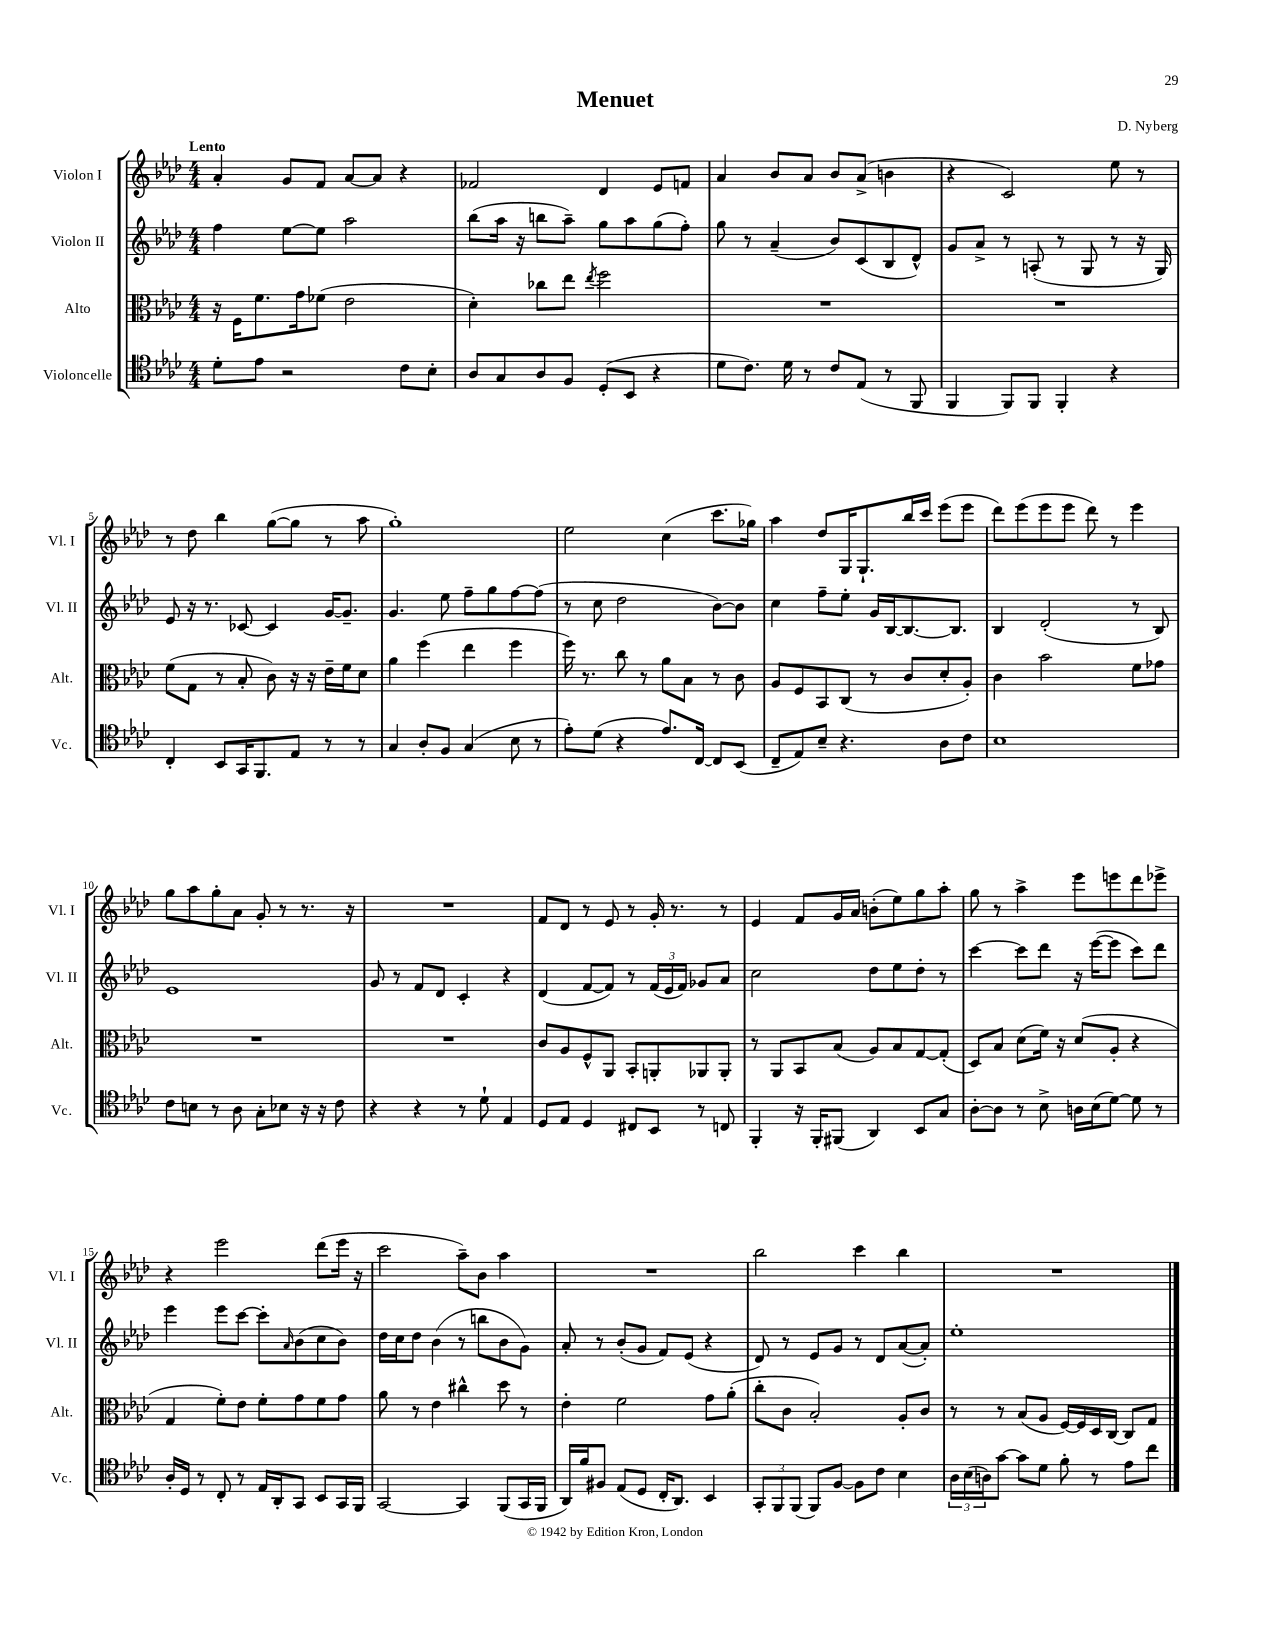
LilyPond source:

\header { title = "Menuet" composer = "D. Nyberg" }
<<
\new StaffGroup <<
\new Staff = "s0" \with { instrumentName = "Violon I" shortInstrumentName = "Vl. I" } {
    \clef treble \key aes \major \numericTimeSignature \time 4/4 \tempo "Lento"
    aes'4-. g'8 f'8 aes'8~ aes'8 r4 |
    fes'2 des'4 ees'8 f'8 |
    aes'4 bes'8 aes'8 bes'8 aes'8->( b'4 |
    r4 c'2) ees''8 r8 |
    r8 des''8 bes''4 g''8~( g''8 r8 aes''8 |
    g''1-.) |
    ees''2 c''4( c'''8. ges''16) |
    aes''4 des''8 g16 g8.-! bes''16 c'''16 ees'''8( ees'''8 |
    des'''8) ees'''8( ees'''8 ees'''8 des'''8) r8 ees'''4 |
    g''8 aes''8 g''8-. aes'8 g'8-. r8 r8. r16 |
    R1 |
    f'8 des'8 r8 ees'8 r8 g'16-. r8. r8 |
    ees'4 f'8 g'16 aes'16 b'8-.( ees''8) g''8 aes''8-. |
    g''8 r8 aes''4-> ees'''8 e'''8 des'''8 ees'''8-> |
    r4 ees'''2 des'''8( ees'''16 r16 |
    c'''2 aes''8--) bes'8 aes''4 |
    R1 |
    bes''2 c'''4 bes''4 |
    R1 \bar "|." |
}
\new Staff = "s1" \with { instrumentName = "Violon II" shortInstrumentName = "Vl. II" } {
    \clef treble \key aes \major \numericTimeSignature \time 4/4
    f''4 ees''8~ ees''8 aes''2 |
    bes''8( aes''16 r16 b''8 aes''8--) g''8 aes''8 g''8( f''8-.) |
    g''8 r8 aes'4--( bes'8) c'8( bes8 des'8-^) |
    g'8 aes'8-> r8 a8-.( r8 g8 r8 r16 g16) |
    ees'8 r16 r8. ces'8~ ces'4 g'16~ g'8.-- |
    g'4. ees''8 f''8-- g''8 f''8~ f''8( |
    r8 c''8 des''2 bes'8~) bes'8 |
    c''4 f''8-- ees''8-. g'16 bes16~ bes8.~ bes8. |
    bes4 des'2-.( r8 bes8) |
    ees'1 |
    g'8 r8 f'8 des'8 c'4-. r4 |
    des'4( f'8~ f'8) r8 \tuplet 3/2 { f'16( ees'16 f'16) } ges'8 aes'8 |
    c''2 des''8 ees''8 des''8-. r8 |
    c'''4~ c'''8 des'''8 r16 ees'''16~( ees'''8 c'''8) des'''8 |
    ees'''4 ees'''8 c'''8~ c'''8-. \grace { aes'16 } bes'8( c''8 bes'8) |
    des''16 c''16 des''8 bes'4( r8 b''8 bes'8 g'8) |
    aes'8-. r8 bes'8-.( g'8 f'8) ees'8( r4 |
    des'8) r8 ees'8 g'8 r8 des'8 aes'8~( aes'8-.) |
    ees''1-. \bar "|." |
}
\new Staff = "s2" \with { instrumentName = "Alto" shortInstrumentName = "Alt." } {
    \clef alto \key aes \major \numericTimeSignature \time 4/4
    r16 f16 f'8. g'16 fes'8( ees'2 |
    des'4-.) ces''8 ees''8 \acciaccatura { ees''8 } f''2 |
    R1 |
    R1 |
    f'8( g8 r8 bes8-. c'8) r16 r16 ees'16-- f'16 des'8 |
    aes'4 f''4( ees''4 f''4 |
    f''16) r8. c''8 r8 aes'8 bes8 r8 c'8 |
    aes8 f8 bes,8 c8( r8 c'8 des'8-. aes8-.) |
    c'4 bes'2 f'8 ges'8 |
    R1 |
    R1 |
    c'8 aes8 f8-^ aes,8 bes,8-. a,8-. aes,8 aes,8-. |
    r8 aes,8 bes,8 bes8( aes8) bes8 g8~ g8-.( |
    des8) bes8 des'8( f'16) r16 des'8( aes8-. r4 |
    g4 f'8-.) ees'8 f'8-. g'8 f'8 g'8 |
    aes'8 r8 ees'4 cis''4-^ des''8 r8 |
    ees'4-. f'2 g'8 aes'8-.( |
    c''8-. c'8 bes2-.) aes8-. c'8 |
    r8 r8 bes8( aes8 f16~) f16 des16 c16~ c8 g8 \bar "|." |
}
\new Staff = "s3" \with { instrumentName = "Violoncelle" shortInstrumentName = "Vc." } {
    \clef tenor \key aes \major \numericTimeSignature \time 4/4
    des'8-. ees'8 r2 c'8 bes8-. |
    aes8 g8 aes8 f8 des8-.( bes,8 r4 |
    des'8 c'8.) des'16 r8 c'8 ees8( r8 f,8 |
    f,4 f,8) f,8 f,4-. r4 |
    c4-. bes,8 g,16 f,8. ees8 r8 r8 |
    g4 aes8-. f8 g4( bes8 r8 |
    ees'8-.) des'8( r4 ees'8.) c16~ c8 bes,8( |
    c8-- ees8) bes8-- r4. aes8 c'8 |
    bes1 |
    c'8 b8 r8 aes8 g8-. bes8 r16 r16 c'8 |
    r4 r4 r8 des'8-! ees4 |
    des8 ees8 des4 cis8 bes,8 r8 c8 |
    f,4-. r16 f,16-. fis,8( aes,4) bes,8 g8 |
    aes8~-. aes8 r8 bes8-> a16 bes16( des'8~) des'8 r8 |
    aes16-. des16 r8 c8-. r8 ees16 aes,16-. g,8 bes,8 g,16 f,16 |
    g,2~ g,4 f,8( g,16 f,16 |
    aes,16) f'16 fis8 ees8( des8 c16-. aes,8.) bes,4 |
    \tuplet 3/2 { g,8-. f,8 f,8( } f,8) f8~ f8 c'8 bes4 |
    \tuplet 3/2 { aes16 bes16( a16) } g'8~ g'8 des'8 f'8-. r8 ees'8 c''8 \bar "|." |
}
>>
>>
